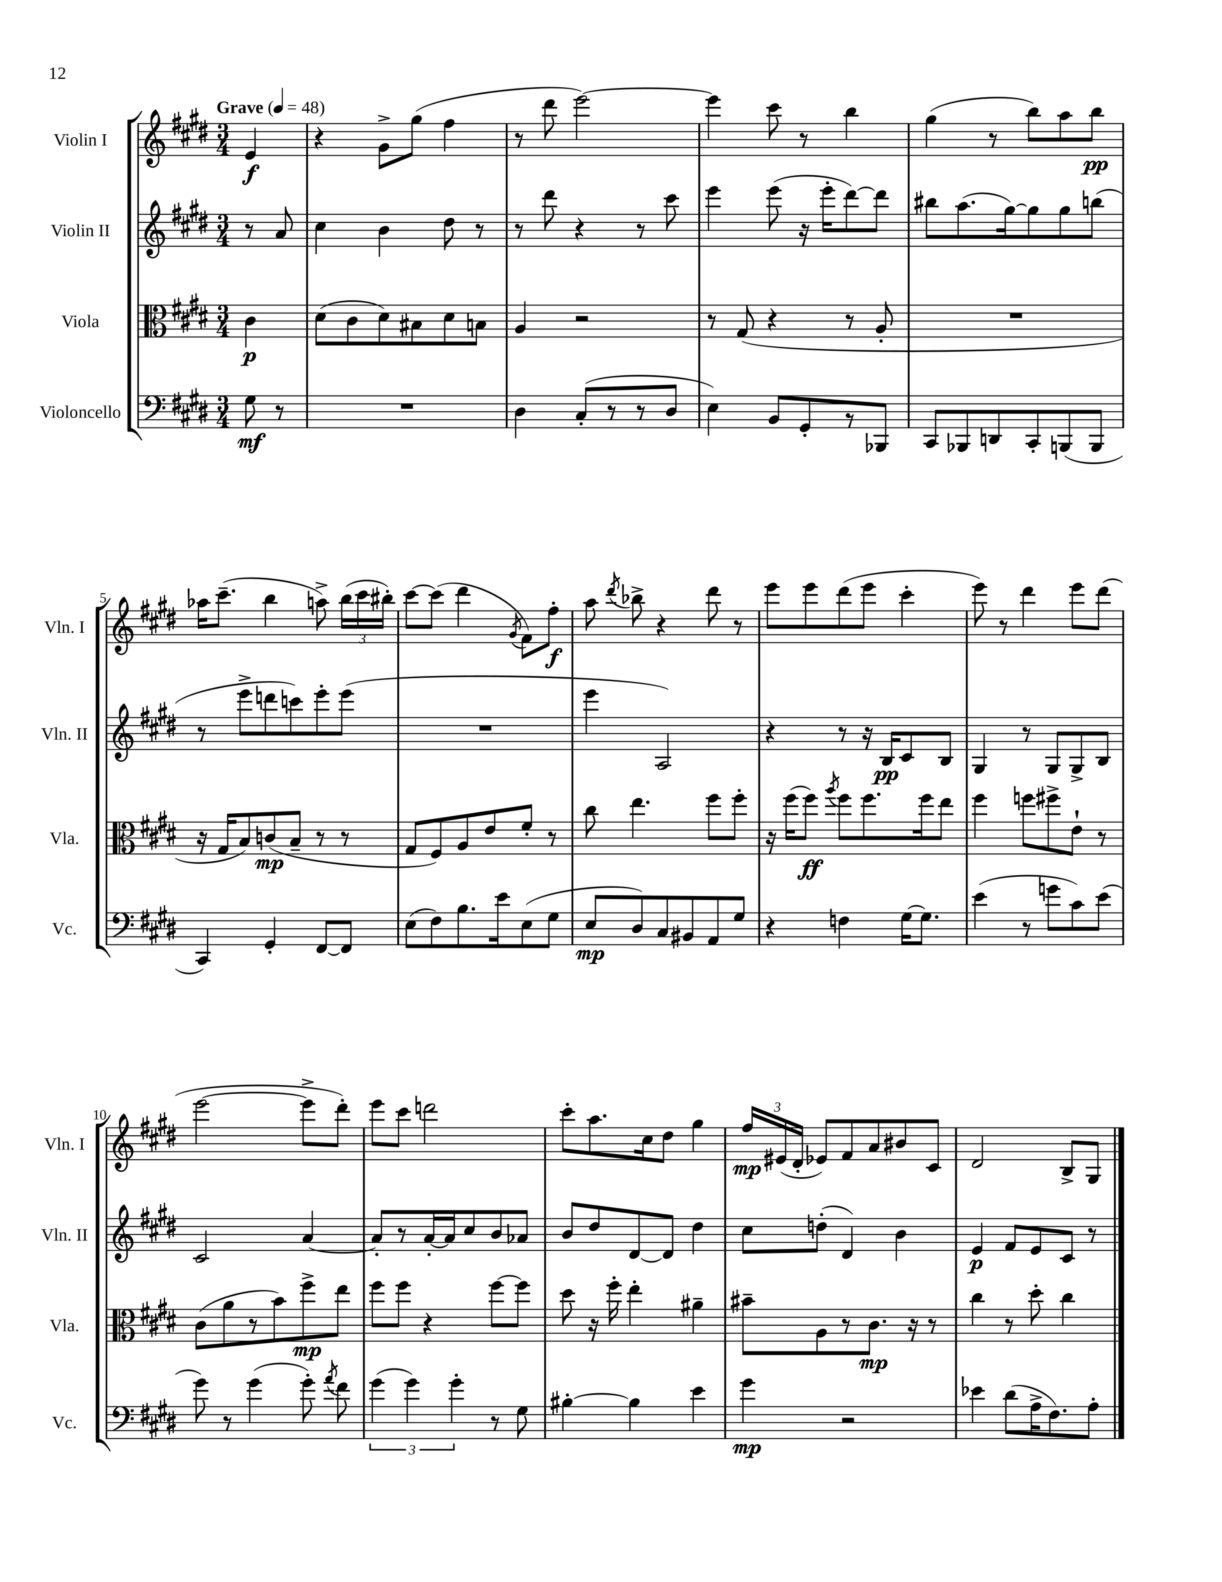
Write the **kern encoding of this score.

**kern	**kern	**kern	**kern
*staff4	*staff3	*staff2	*staff1
*clefF4	*clefC3	*clefG2	*clefG2
*k[f#c#g#d#]	*k[f#c#g#d#]	*k[f#c#g#d#]	*k[f#c#g#d#]
*M3/4	*M3/4	*M3/4	*M3/4
*MM48	*MM48	*MM48	*MM48
8G#	4c#	8r	4e
8r	.	8a	.
=	=	=	=
2.r	(8d#	4cc#	4r
.	8c#	.	.
.	8d#)	4b	8g#^
.	8B#	.	(8gg#
.	8d#	8dd#	4ff#
.	8B	8r	.
=	=	=	=
4D#	4A	8r	8r
.	.	8ddd#	8ddd#
(8C#'	2r	4r	[2eee)
8r	.	.	.
8r	.	8r	.
8D#	.	8ccc#	.
=	=	=	=
4E)	8r	4eee	4eee]
.	(8G#	.	.
8BB	4r	(8eee	8ccc#
8GG#'	.	16r	8r
.	.	16eee'	.
8r	8r	[8ddd#)	4bb
8BBB-	8A'	8ddd#]	.
=	=	=	=
8CC#	2.r	8bb#	(4gg#
8BBB-	.	(8.aa	.
8DD	.	.	8r
.	.	[16gg#)	.
8CC#'	.	8gg#]	8bb)
(8BBB	.	8gg#	8aa
8BBB	.	(8bb	8bb
=	=	=	=
4CC#)	16r	8r	16aa-
.	16G#	.	(8.ccc#~
.	8B)	8eee^	.
4GG#'	(8c	8ddd	4bb
.	8B~	8ccc)	.
[8FF#	8r	8eee'	8aa^)
8FF#]	8r	(8eee	(24bb
.	.	.	24ccc#
.	.	.	24bb#')
=	=	=	=
(8E	8G#	2.r	[8ccc#
8F#)	8F#)	.	(8ccc#]
8.B	8A	.	4ddd#
.	8e	.	.
16e	.	.	.
.	.	.	8qg#
(8E	8f#'	.	8f#)
8G#	8r	.	8ff#'
=	=	=	=
8E	8cc#	4eee	8aa
.	.	.	8qddd#
8D#)	4.ee	.	8bb-^
8C#	.	2A)	4r
8BB#	.	.	.
8AA	8ff#	.	8ddd#
8G#	8ff#'	.	8r
=	=	=	=
4r	16r	4r	8eee
.	(16ff#	.	.
.	8ff#)	.	8eee
.	8qaa	.	.
4F	8ff#	8r	(8ddd#
.	8.ff#	16r	8eee
.	.	16B	.
[16G#	.	8c#	4ccc#'
8.G#]	16ff#	.	.
.	8ee	8B	.
=	=	=	=
(4e	4ff#	4G#	8eee)
.	.	.	8r
8r	8ff	8r	4ddd#
8g	8ff#^	8G#	.
8c#)	8e`	8G#^	8eee
(8e	8r	8B	(8ddd#
=	=	=	=
8g#)	(8c#	2c#	[2eee
8r	8a	.	.
(4g#	8r	.	.
.	8b)	.	.
8g#')	8ff#^	[4a	8eee^]
8qa	.	.	.
8f#	8ee	.	8ddd#')
=	=	=	=
(6g#	8ff#	8a']	8eee
.	8ff#	8r	8ccc#
6g#)	.	.	.
.	4r	[16a'	2ddd
.	.	16a]	.
6g#'	.	.	.
.	.	8cc#	.
8r	[8ff#	8b	.
8G#	8ff#]	8a-	.
=	=	=	=
[4B#'	8dd#	8b	8ccc#'
.	16r	8dd#	8.aa
.	16ff#'	.	.
4B#]	4ee'	[8d#	.
.	.	.	16cc#
.	.	8d#]	8dd#
4e	4a#~	4dd#	4gg#
=	=	=	=
4g#	8b#~	8cc#	24ff#
.	.	.	(24e#
.	.	.	24d#'
.	8A	(8dd'	8e-)
2r	8r	4d#)	8f#
.	8.c#	.	8a
.	.	4b	8b#
.	16r	.	.
.	8r	.	8c#
=	=	=	=
4e-	4cc#	4e	2d#
(8d#	8r	8f#	.
16A^	8dd#'	8e	.
8.F#)	.	.	.
.	4cc#	8c#	8B^
8A'	.	8r	8G#
==	==	==	==
*-	*-	*-	*-
